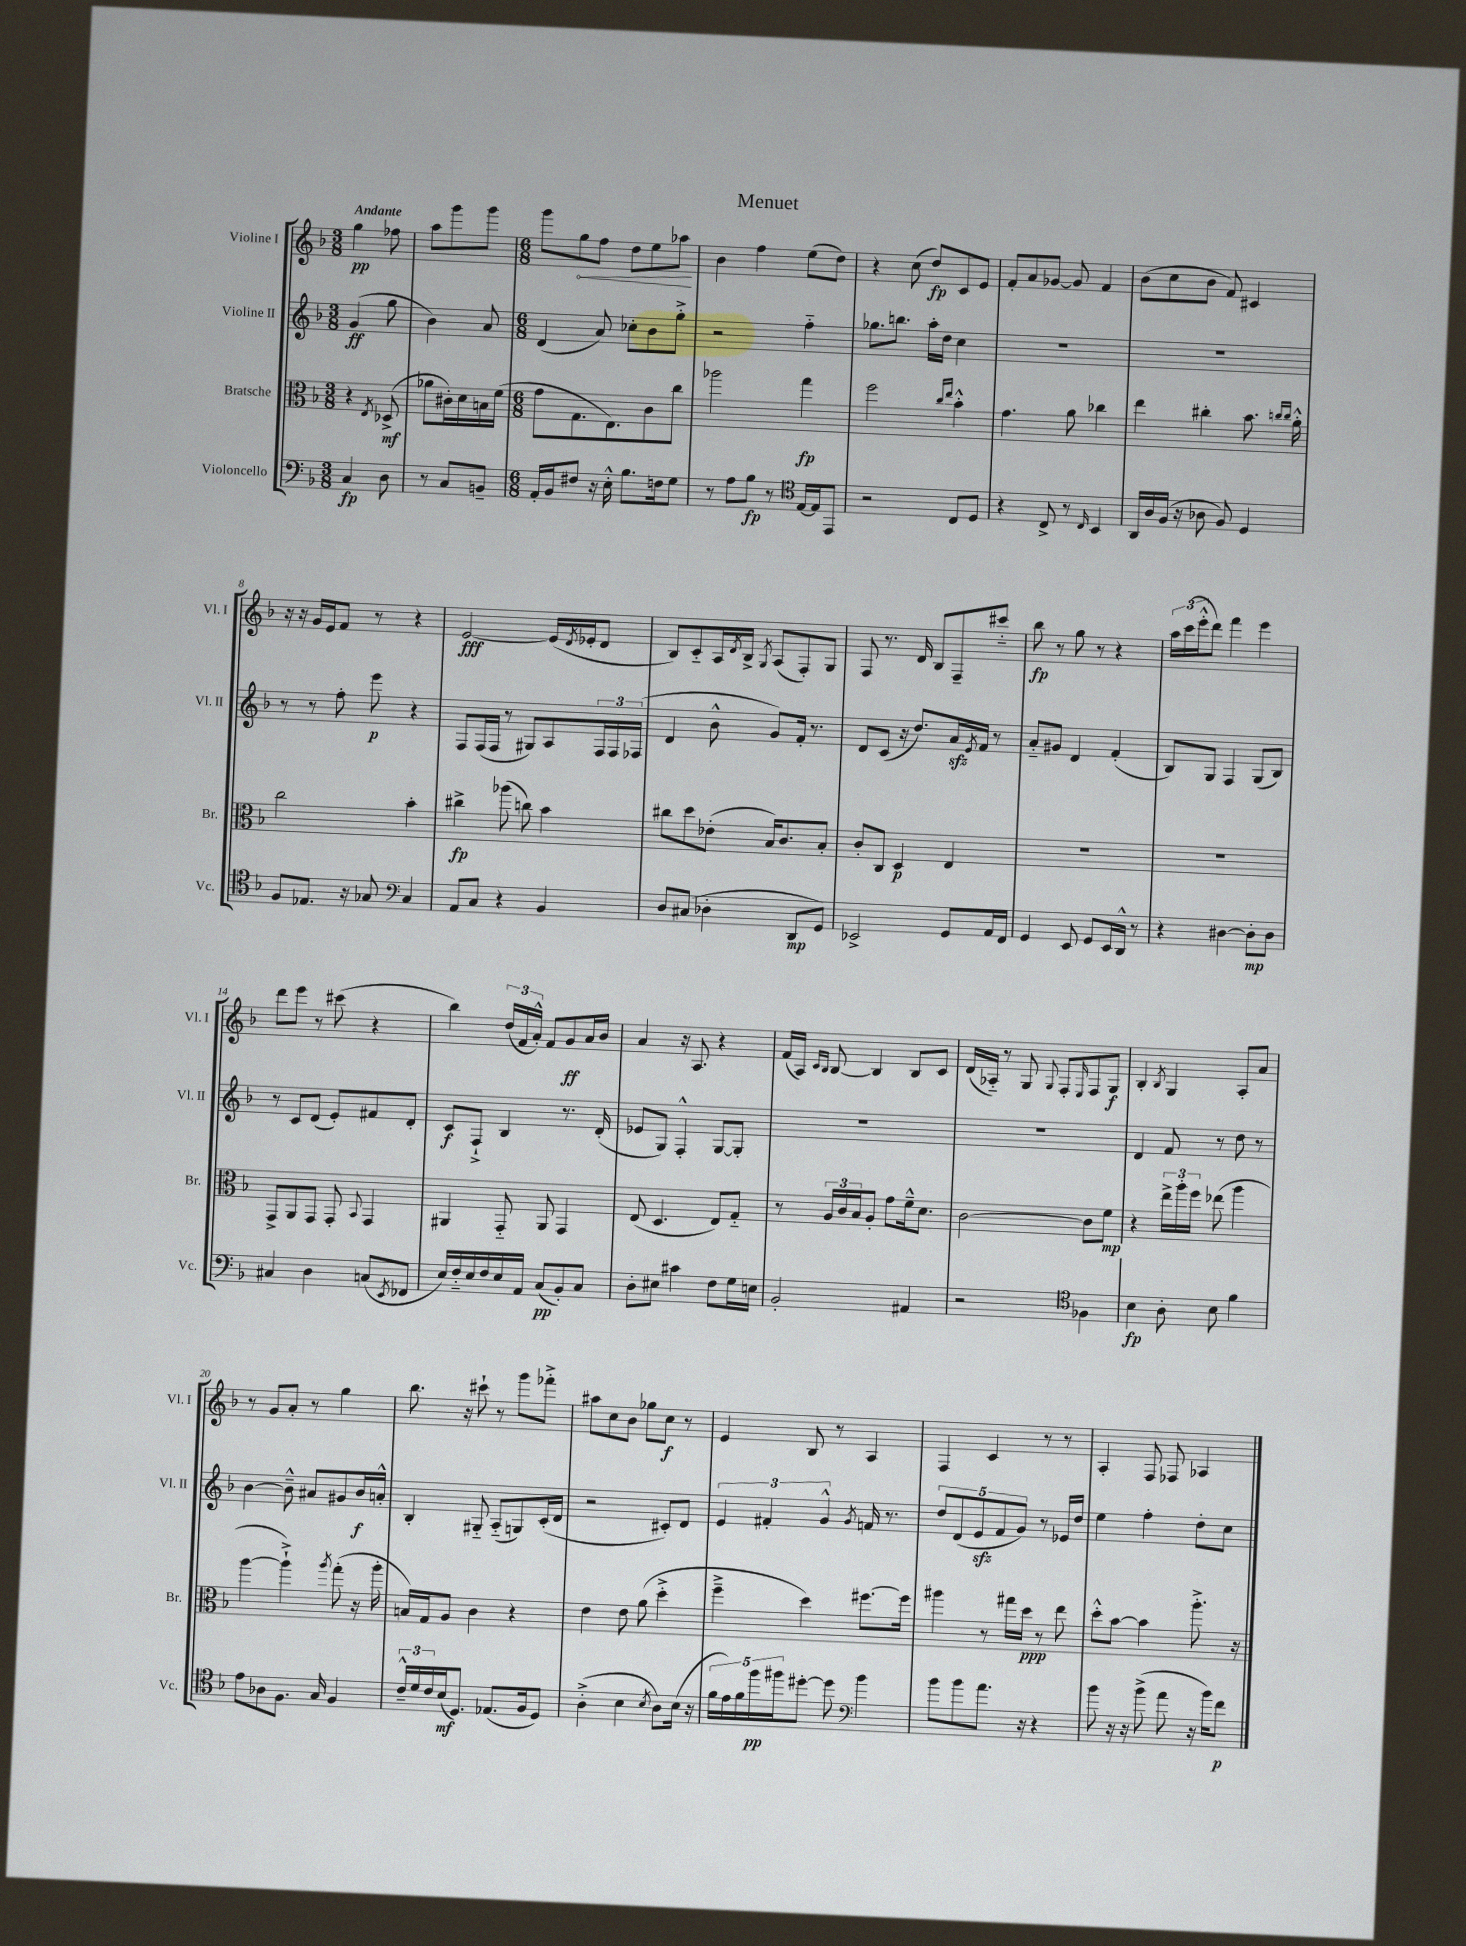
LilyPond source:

\header { title = "Menuet" }
<<
\new StaffGroup <<
\new Staff = "s0" \with { instrumentName = "Violine I" shortInstrumentName = "Vl. I" } {
    \clef treble \key f \major \numericTimeSignature \time 3/8 \tempo "Andante"
    g''4\pp fes''8 |
    a''8 g'''8 g'''8 |
    \numericTimeSignature \time 6/8 g'''8 \once \override Hairpin.circled-tip = ##t g''8\< f''8 d''8 e''8 aes''8\! |
    bes'4 f''4 e''8( d''8) |
    r4 c''8( d''8\fp) c'8 e'8 |
    f'8-. a'8 ges'8~ ges'8 f'4 |
    bes'8( c''8 bes'8 f'8) cis'4 |
    r16 r16 g'16 e'16 f'8 r8 r4 |
    e'2~\fff e'16( \acciaccatura { d'8 } ees'16-. d'8 |
    bes8) c'8-_ a16 \acciaccatura { d'8 } bes16-> \acciaccatura { g8 } a8( f8-.) g8 |
    f8 r8. d'16 bes8 f8-- cis'''8-_ |
    bes''8\fp r8 g''8 r8 r4 |
    \tuplet 3/2 { a''16 c'''16( e'''16-.-^ } d'''8) f'''4 e'''4 |
    d'''8 e'''8 r8 cis'''8( r4 |
    bes''4) \tuplet 3/2 { d''16( f'16 a'16-.-^) } f'8 g'8\ff a'16 bes'16 |
    a'4 r16 a8. r4 |
    f'16( a16) \grace { c'16 bes16 } bes8~ bes4 bes8 c'8 |
    d'16( aes16-_) r8 g8 \appoggiatura { g8 } f8-. \grace { e16 } f8 g8\f |
    bes4-. \acciaccatura { bes8 } g4 a8-. a'8 |
    r8 g'8 a'8-. r8 g''4 |
    bes''8. r16 cis'''8-! r8 g'''8 fes'''8-.-> |
    ais''8 c''8 bes'8 ges''8 c''8\f r8 |
    e'4 bes8 r8 a4 |
    f4 c'4 r8 r8 |
    a4-. f8 fes8 aes4 \bar "|." |
}
\new Staff = "s1" \with { instrumentName = "Violine II" shortInstrumentName = "Vl. II" } {
    \clef treble \key f \major \numericTimeSignature \time 3/8
    g'4\ff( g''8 |
    bes'4) a'8 |
    \numericTimeSignature \time 6/8 d'4( a'8) ces''8-. bes'8 g''8-.-> |
    r2 f''4-_ |
    ges''8. b''8. a''16-. d''16 c''4 |
    R2. |
    R2. |
    r8 r8 f''8-. e'''8\p r4 |
    f8 f16( f16 r8 gis8) a8 \tuplet 3/2 { f16 f16 fes16( } |
    d'4 bes'8-^ g'8) f'16-. r8. |
    d'8 c'8( r16 d''8.) a'16\sfz \acciaccatura { e'8 } f'16 r8 |
    a'8-_ gis'8 d'4 f'4-.( |
    bes8) g8 f4 g8( bes8) |
    r8 c'8 d'8( e'8-.) fis'8 d'8-. |
    c'8\f f8-!-> bes4 r8. d'16-.( |
    ees'8 g8) f4-.-^ g8~ g8-. |
    R2. |
    R2. |
    d'4 f'8 r8 d''8 r8 |
    bes'4~ bes'8---^ ais'8 gis'8 bes'16\f a'16-.-^ |
    bes4-. gis8-_ a8-_( g8) c'16-.( d'16 |
    r2 cis'8-.) d'8 |
    \tuplet 3/2 { e'4 fis'4-. g'4-^ } \acciaccatura { g'8 } f'16 r8. |
    \tuplet 5/4 { d''8 d'8( e'8\sfz f'8 g'8) } r8 ees'16 d''16 |
    e''4 f''4-. d''8-. c''8 \bar "|." |
}
\new Staff = "s2" \with { instrumentName = "Bratsche" shortInstrumentName = "Br." } {
    \clef alto \key f \major \numericTimeSignature \time 3/8
    r4 \acciaccatura { e8 } des8->\mf( |
    aes'8 cis'16-.) d'16 b16 f'16( |
    \numericTimeSignature \time 6/8 g'8 g8. e8.) c'8 c''8 |
    aes''2 g''4\fp |
    f''2 \grace { c''16 e''16 } bes'4-.-^ |
    g'4. a'8 ces''4 |
    e''4 cis''4-. bes'8. \grace { c''16 c''16 } a'16-.-^ |
    c''2 bes'4-. |
    cis''4->\fp aes''8( c''8) bes'4 |
    cis''8 d''8 ees'8-.( bes16) c'8. bes8-. |
    c'8-. c8 d4\p e4 |
    R2. |
    R2. |
    g,8-> a,8 g,8 g,8-. \appoggiatura { bes,8 } g,4 |
    ais,4 g,8-_ ais,8 g,4 |
    e8( d4. e8) g8-_ |
    r8 \tuplet 3/2 { a16 c'16 bes16 } a8-. g'8 f'16---^ d'8. |
    c'2~ c'8 f'8\mp |
    r4 \tuplet 3/2 { e''16-> a''16-. f''16 } ees''8( a''4 |
    a''4~ a''4-!->) \acciaccatura { a''8 } g''8-.( r16 a''16-. |
    b16) g16 a8 c'4 r4 |
    e'4 e'8 a'8( d''4-.-> |
    f''4---> d''4) fis''8.~ fis''16 |
    ais''4 r8 gis''16 d''16\ppp r8 e''8 |
    d''8-.-^ bes'8~ bes'4 a''8.-.-> r16 \bar "|." |
}
\new Staff = "s3" \with { instrumentName = "Violoncello" shortInstrumentName = "Vc." } {
    \clef bass \key f \major \numericTimeSignature \time 3/8
    c4\fp d8 |
    r8 c8 b,8-- |
    \numericTimeSignature \time 6/8 a,16-. bes,16 fis8 r16 e16-.-^ bes8. f16 g8 |
    r8 a8 bes8\fp r8 e16~ e16 e,8 |
    \clef tenor r2 c8 d8 |
    r4 c8-> r8 \grace { c16 } bes,4 |
    a,16 a16 f16( r16 aes8 f8) d4 |
    f8 ees8. r16 ges8 \clef bass c4 |
    a,8 c8 r4 bes,4 |
    d8 cis8( des4-. d,8\mp g,8) |
    ees,2-> g,8 a,16 f,16 |
    g,4 e,8 g,8 e,16 d,16-^ r8 |
    r4 dis4~ dis8-.\mp dis8 |
    cis4 d4 c8( \acciaccatura { e,8 } fes,8 |
    e16) f16-_ e16 f16 e16 a,16 c8\pp( bes,8-.) c8 |
    d8-. eis8 cis'4 f8 g16 e16 |
    bes,2-. ais,4 |
    r2 fes4 |
    \clef tenor bes4\fp a8-. bes8 f'4 |
    e'8 aes8 f8. g16 f4 |
    \tuplet 3/2 { c'16---^ d'16 c'16 } bes16\mf( d8.) ees8.( f16 d8) |
    a4-.->( bes4 \acciaccatura { bes8 } a8) bes16( r16 |
    \tuplet 5/4 { f'16 e'16) f'16 f''16\pp fis''16 } dis''8~-. dis''8 \clef bass bes'4 |
    bes'8 bes'8 a'8. r16 r4 |
    bes'8 r16 r16 bes'8->( a'8 r16 bes'16) f'8\p \bar "|." |
}
>>
>>
